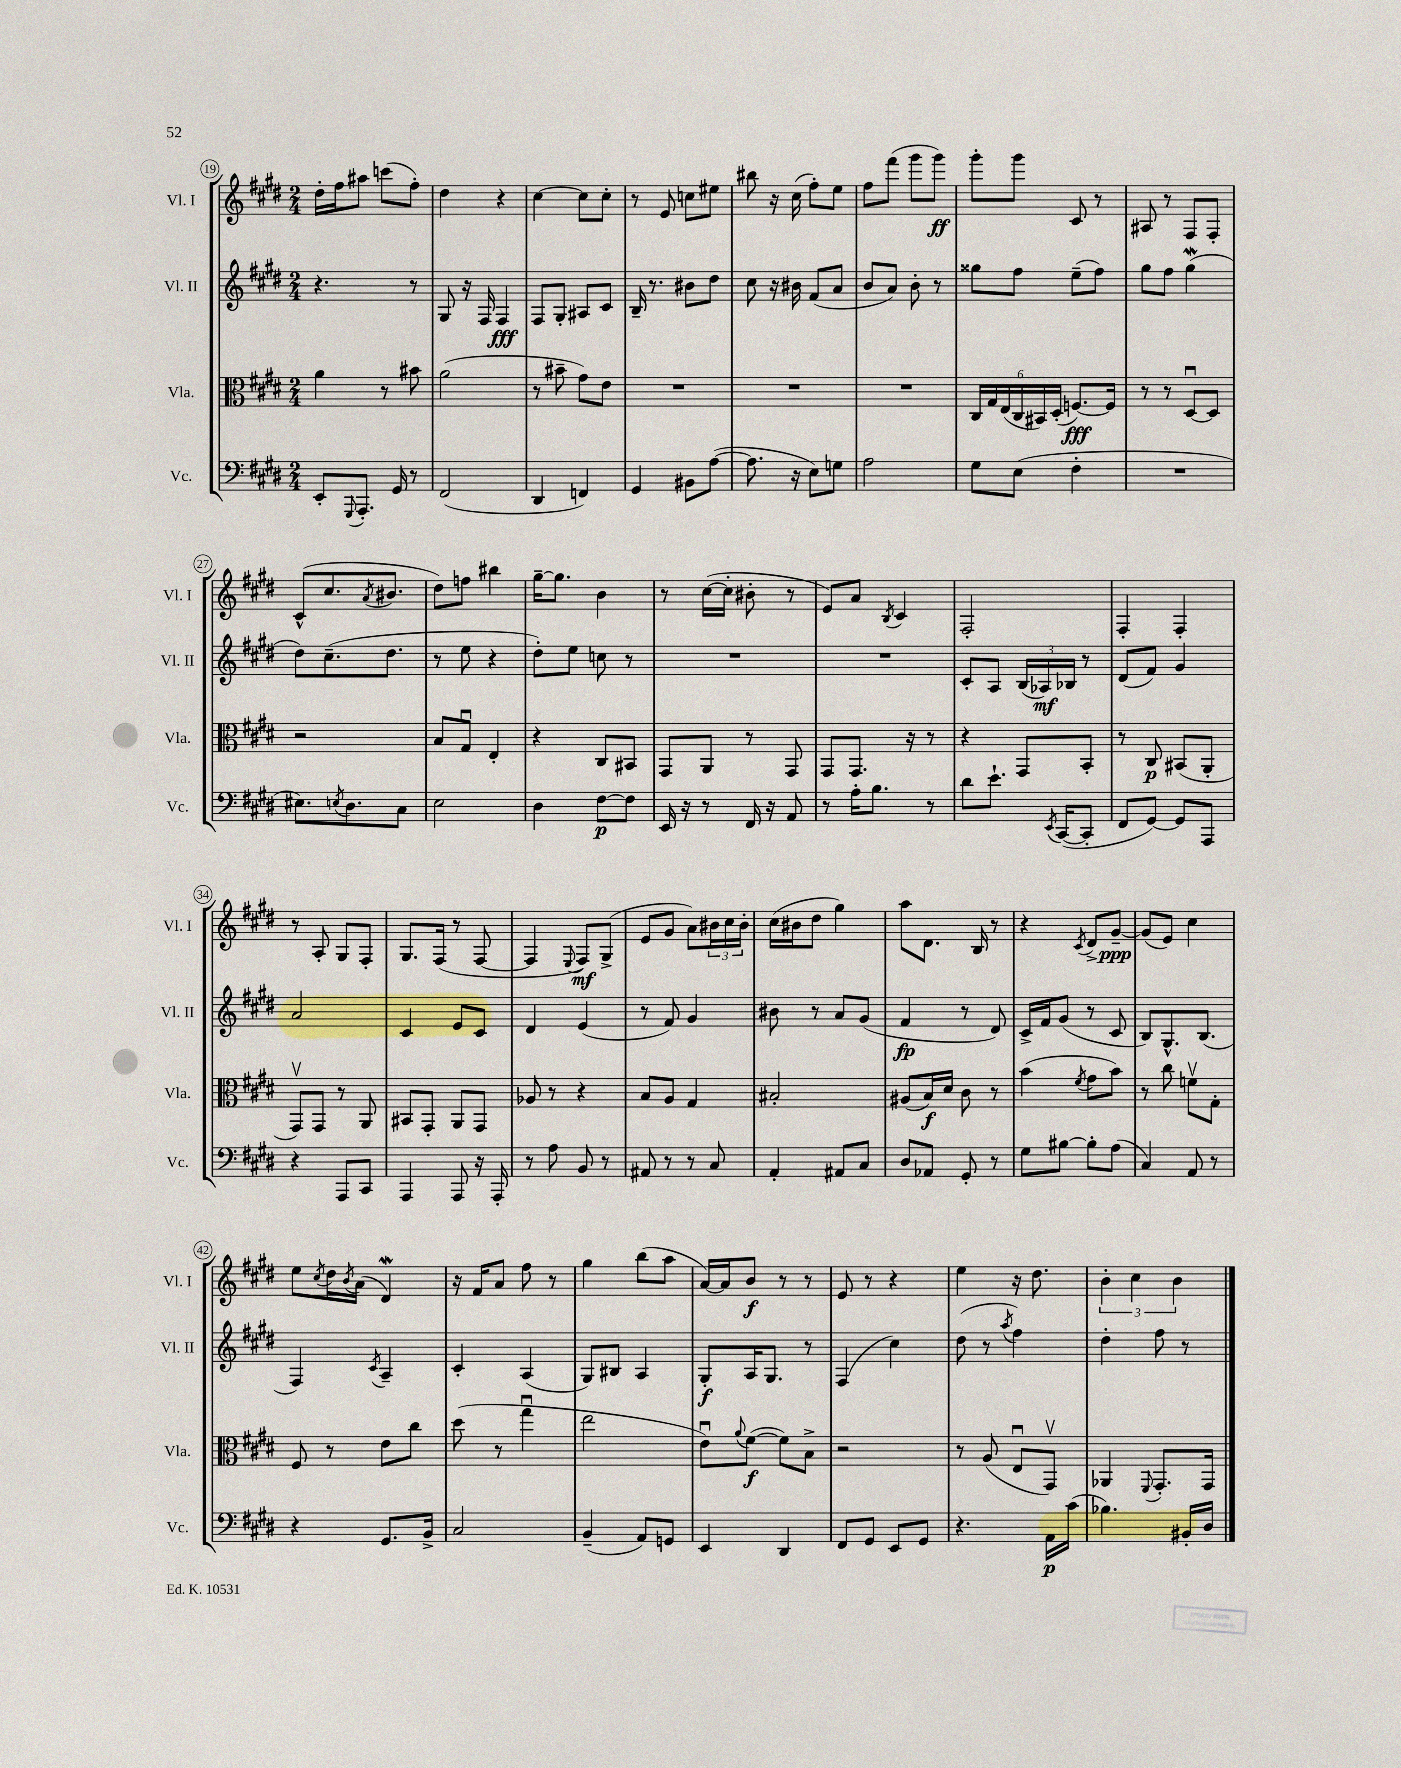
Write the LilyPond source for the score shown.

<<
\new StaffGroup <<
\new Staff = "s0" \with { instrumentName = "Vl. I" shortInstrumentName = "Vl. I" } {
    \clef treble \key e \major \numericTimeSignature \time 2/4
    dis''16-. fis''16 ais''8 c'''8( fis''8-.) |
    dis''4 r4 |
    cis''4~ cis''8 cis''8-. |
    r8 e'8 c''8 eis''8 |
    bis''8 r16 cis''16( fis''8-.) e''8 |
    fis''8 fis'''8( gis'''8 gis'''8\ff) |
    gis'''8-. gis'''8 cis'8 r8 |
    ais8 r8 fis8 fis8-. |
    cis'8-^( cis''8. \acciaccatura { a'8 } bis'8. |
    dis''8) f''8 bis''4 |
    gis''16~-- gis''8. b'4 |
    r8 cis''16~( cis''16-. bis'8-. r8 |
    e'8) a'8 \acciaccatura { b8 } cis'4 |
    fis2-. |
    fis4-. fis4-. |
    r8 a8-. gis8 fis8-. |
    gis8. fis16( r8 fis8~ |
    fis4 \appoggiatura { e8 } fis8\mf) gis8->( |
    e'8 gis'8 a'8) \tuplet 3/2 { bis'16 cis''16 bis'16-. } |
    cis''16( bis'16 dis''8 gis''4) |
    a''8 dis'8. b16 r8 |
    r4 \acciaccatura { cis'8 } dis'8-> gis'8~--\ppp |
    gis'8( e'8) cis''4 |
    e''8 \acciaccatura { cis''8 } dis''16 \acciaccatura { b'8 } a'16( dis'4\mordent) |
    r16 fis'16 a'8 fis''8 r8 |
    gis''4 b''8( a''8 |
    a'16~) a'16 b'8\f r8 r8 |
    e'8 r8 r4 |
    e''4 r16 dis''8. |
    \tuplet 3/2 { b'4-. cis''4 b'4 } \bar "|." |
}
\new Staff = "s1" \with { instrumentName = "Vl. II" shortInstrumentName = "Vl. II" } {
    \clef treble \key e \major \numericTimeSignature \time 2/4
    r4. r8 |
    gis8 r16 fis16 fis4\fff |
    fis8 gis8-. ais8 cis'8 |
    b16-- r8. bis'8 dis''8 |
    cis''8 r16 bis'16 fis'8( a'8 |
    b'8 a'8) b'8-. r8 |
    gisis''8 fis''8 e''8--( fis''8) |
    gis''8 fis''8 gis''4\mordent( |
    dis''8) cis''8.--( dis''8. |
    r8 e''8 r4 |
    dis''8-.) e''8 c''8 r8 |
    R2 |
    R2 |
    cis'8-. a8 \tuplet 3/2 { b16( aes16\mf) bes16 } r8 |
    dis'8( fis'8) gis'4 |
    a'2 |
    cis'4 e'8 cis'8 |
    dis'4 e'4( |
    r8 fis'8) gis'4 |
    bis'8 r8 a'8 gis'8( |
    fis'4\fp r8 dis'8) |
    cis'16-> fis'16 gis'8( r8 cis'8 |
    b8) gis8.-^ b8.( |
    fis4) \acciaccatura { cis'8 } a4-- |
    cis'4-. a4( |
    gis8) bis8 a4 |
    gis8-.\f a16 gis8. r8 |
    fis4( cis''4) |
    dis''8( r8 \acciaccatura { a''8 } fis''4) |
    dis''4-. fis''8 r8 \bar "|." |
}
\new Staff = "s2" \with { instrumentName = "Vla." shortInstrumentName = "Vla." } {
    \clef alto \key e \major \numericTimeSignature \time 2/4
    a'4 r8 bis'8 |
    a'2( |
    r8 bis'8-- gis'8) e'8 |
    R2 |
    R2 |
    R2 |
    \tuplet 6/4 { cis16 gis16 e16( cis16 bis,16) dis16-.( } f8.~\fff) f16 |
    r8 r8 dis8~\downbow dis8 |
    r2 |
    b8 gis8\downbow e4-. |
    r4 cis8 bis,8 |
    gis,8 a,8 r8 gis,8 |
    gis,8 gis,8. r16 r8 |
    r4 gis,8 b,8-. |
    r8 cis8\p bis,8( a,8-. |
    gis,8\upbow) gis,8 r8 a,8 |
    bis,8 gis,8-. a,8 gis,8 |
    aes8 r8 r4 |
    b8 a8 gis4 |
    bis2-. |
    ais8( b16\f) dis'16 cis'8 r8 |
    b'4( \acciaccatura { fis'8 } gis'8 b'8) |
    r8 cis''8 f'8\upbow gis8-. |
    fis8 r8 e'8 cis''8 |
    dis''8( r8 gis''4\downbow |
    e''2 |
    e'8\downbow) \appoggiatura { a'8 } fis'8~\f( fis'8) b8-> |
    r2 |
    r8 a8( e8\downbow gis,8\upbow) |
    aes,4 \appoggiatura { fis,8 } gis,8.-. gis,16 \bar "|." |
}
\new Staff = "s3" \with { instrumentName = "Vc." shortInstrumentName = "Vc." } {
    \clef bass \key e \major \numericTimeSignature \time 2/4
    e,8-. \appoggiatura { gis,,8 } a,,8.-. gis,16 r8 |
    fis,2( |
    dis,4 f,4) |
    gis,4 bis,8 a8~( |
    a8. r16 e8) g8 |
    a2 |
    gis8 e8( fis4-. |
    R2 |
    eis8.) \acciaccatura { e8 } dis8. cis8 |
    e2 |
    dis4 fis8~\p fis8 |
    e,16 r16 r8 fis,16 r16 a,8 |
    r8 a16-. b8. r8 |
    dis'8 e'8.-! \acciaccatura { e,8 } cis,16~( cis,8-. |
    fis,8 gis,8~) gis,8 a,,8 |
    r4 a,,8 cis,8 |
    a,,4 a,,8 r16 a,,16-. |
    r8 a8 b,8 r8 |
    ais,8 r8 r8 cis8 |
    a,4-. ais,8 cis8 |
    dis8 aes,8 gis,8-. r8 |
    gis8 bis8~ bis8-. a8( |
    cis4) a,8 r8 |
    r4 gis,8. b,16-> |
    cis2 |
    b,4--( a,8) g,8 |
    e,4 dis,4 |
    fis,8 gis,8 e,8 gis,8 |
    r4. a,16\p cis'16( |
    bes4.) bis,16-. dis16 \bar "|." |
}
>>
>>
\layout { \context { \Score currentBarNumber = #19 \override BarNumber.stencil = #(make-stencil-circler 0.1 0.3 ly:text-interface::print) } }
